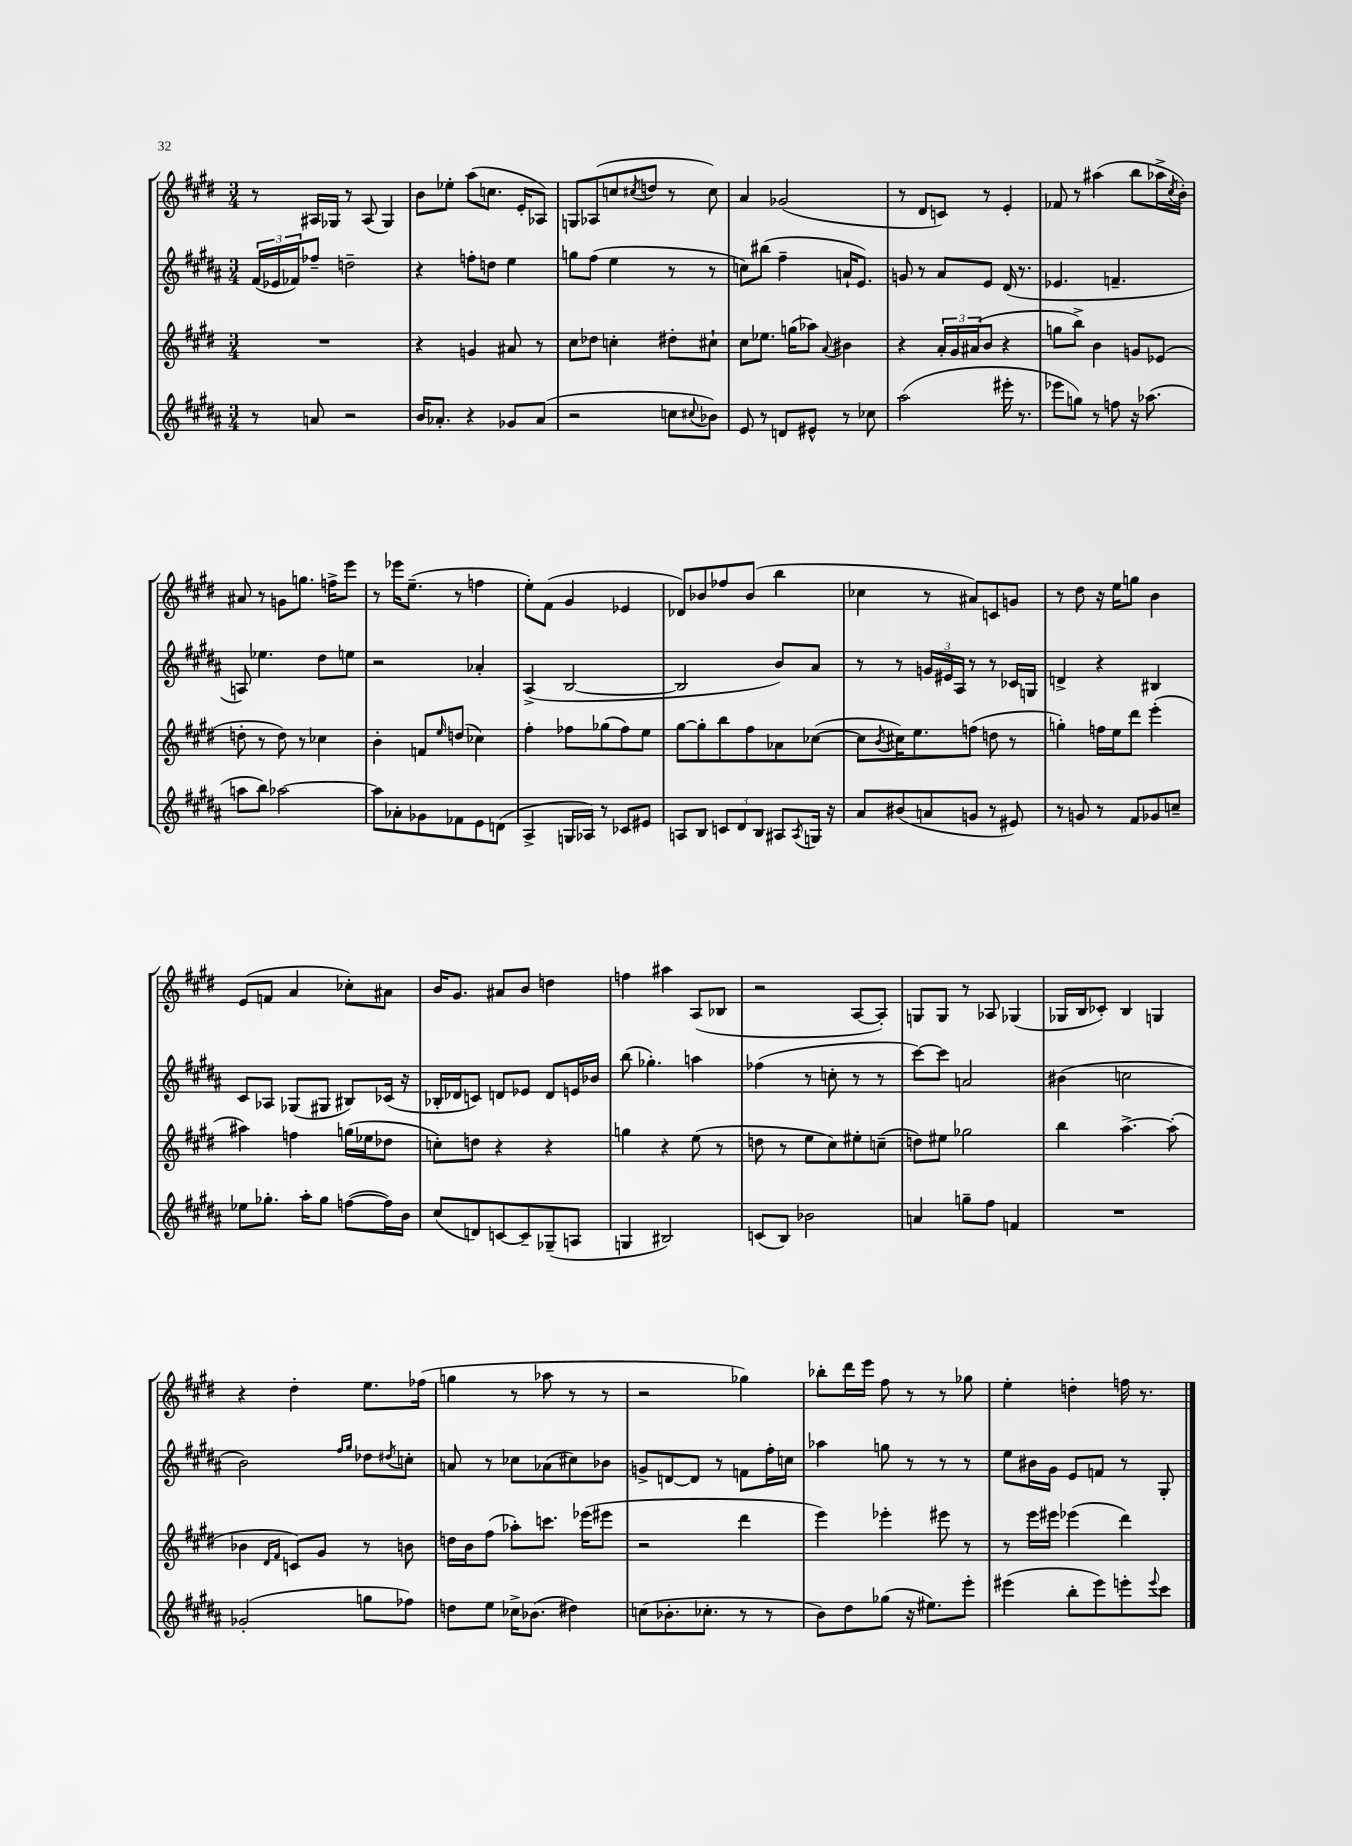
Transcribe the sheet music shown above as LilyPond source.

<<
\new StaffGroup <<
\new Staff = "s0" {
    \clef treble \key e \major \numericTimeSignature \time 3/4
    r8 ais16 ges16 r8 ais8( ges4) |
    b'8 ees''8-. a''8( c''8. e'16-. aes8) |
    g8 aes8( c''8 \acciaccatura { cis''8 } d''8 r8 cis''8) |
    a'4 ges'2( |
    r8 dis'8 c'8) r8 e'4-. |
    fes'8 r8 ais''4( b''8 aes''16-> \acciaccatura { cis''8 } b'16-.) |
    ais'8 r8 g'8 g''8. f''16-> e'''8 |
    r8 ees'''16 e''8.--( r8 f''4 |
    e''8-.) fis'8( gis'4 ees'4 |
    des'8) bes'8 fes''8 bes'8( b''4 |
    ces''4 r8 ais'8) c'8 g'8 |
    r8 dis''8 r16 e''16 g''8 b'4 |
    e'8( f'8 a'4 ces''8-.) ais'8 |
    b'16 gis'8. ais'8 b'8 d''4 |
    f''4 ais''4 a8( bes8 |
    r2 a8~ a8-.) |
    g8 g8 r8 aes8 ges4( |
    ges16 b16 ces'8-.) b4 g4 |
    r4 dis''4-. e''8. fes''16( |
    g''4 r8 aes''8 r8 r8 |
    r2 ges''4) |
    bes''8-. dis'''16 e'''16 fis''8 r8 r8 ges''8 |
    e''4-. d''4-. f''16 r8. \bar "|." |
}
\new Staff = "s1" {
    \clef treble \key b \major \numericTimeSignature \time 3/4
    \tuplet 3/2 { fis'16( ees'16 fes'16) } fes''8-- d''2-- |
    r4 f''8-. d''8 e''4 |
    g''8 fis''8( e''4 r8 r8 |
    c''8) bis''8( fis''4-- a'16-! e'8.) |
    g'8 r8 ais'8 e'8 dis'16( r8. |
    ees'4. f'4.-- |
    a8) ees''4. dis''8 e''8 |
    r2 aes'4-. |
    ais4->( b2~ |
    b2 b'8) ais'8 |
    r8 r8 \tuplet 3/2 { g'16 eis'16 ais16 } r8 r8 ces'16 g16 |
    d'4-> r4 bis4 |
    cis'8 aes8 ges8( gis8 bis8) ces'16( r16 |
    bes16-. des'16 c'8) d'8 ees'8 d'8 e'16 bes'16 |
    b''8( ges''4.-.) a''4 |
    fes''4( r8 c''8-. r8 r8 |
    cis'''8~) cis'''8 a'2 |
    bis'4( c''2 |
    b'2) \grace { fis''16 gis''16 } des''8 \acciaccatura { dis''8 } c''8-. |
    a'8 r8 ces''8 aes'8( cis''8) bes'8 |
    g'8-> d'8~ d'8 r8 f'8 fis''16-. c''16 |
    aes''4 g''8 r8 r8 r8 |
    e''8 bis'16 gis'16 e'8 f'8 r8 gis8-. \bar "|." |
}
\new Staff = "s2" {
    \clef treble \key e \major \numericTimeSignature \time 3/4
    R2. |
    r4 g'4 ais'8 r8 |
    cis''8 des''8 c''4-. dis''8-. cis''8-! |
    cis''8 ees''8. g''16( aes''8) \appoggiatura { a'8 } bis'4 |
    r4 \tuplet 3/2 { a'16-. gis'16 ais'16( } b'8 r4 |
    g''8 b''8->) b'4 g'8 ees'8( |
    d''8-. r8 d''8) r8 ces''4 |
    b'4-. f'8 \grace { e''16 } d''8( ces''4) |
    fis''4-. fes''8 ges''8( fes''8) e''8 |
    gis''8~ gis''8-. b''8 fis''8 aes'8 ces''8~( |
    ces''8 \acciaccatura { b'8 } cis''16) e''8. f''8( d''8 r8 |
    g''4-.) f''16 e''16 dis'''8 e'''4-.( |
    ais''4) f''4 g''16( ees''16 des''8 |
    c''8-.) d''8 r4 r4 |
    g''4 r4 e''8( r8 |
    d''8 r8 e''8 cis''8) eis''8-. c''8--( |
    d''8) eis''8 ges''2 |
    b''4 a''4.~-> a''8-.( |
    bes'4 \grace { dis'16 fis'16 } c'8) gis'8 r8 b'8 |
    d''16 b'16 fis''8( aes''8-.) c'''8. ees'''16( eis'''8 |
    r2 dis'''4 |
    e'''4) ees'''4-. eis'''8 r8 |
    r8 e'''16 eis'''16 ees'''4( dis'''4) \bar "|." |
}
\new Staff = "s3" {
    \clef treble \key b \major \numericTimeSignature \time 3/4
    r8 a'8 r2 |
    b'16 aes'8.-. r4 ges'8 aes'8( |
    r2 c''8 \appoggiatura { cis''8 } bes'8) |
    e'8 r8 d'8 eis'8-^ r8 ces''8 |
    ais''2( eis'''16-. r8. |
    ees'''8 g''8) r8 f''8 r16 aes''8.( |
    a''8 b''8) aes''2~ |
    aes''8 aes'8-. ges'8 fes'8 e'8 d'8( |
    ais4-> g16 aes16) r8 ces'8 eis'8 |
    a8 b8 \tuplet 3/2 { c'8 dis'8 b8 } ais8 \acciaccatura { ais8 } g16 r16 |
    ais'8 bis'8( a'8 g'8 r8 eis'8) |
    r8 g'8 r8 fis'8 ges'8 c''8-- |
    ees''8 ges''8.-. ais''16-. ges''8 f''8~( f''16) b'16 |
    cis''8( d'8) c'8~ c'8-- ges8--( a8 |
    g4 bis2) |
    c'8( b8) bes'2 |
    a'4 g''8-- fis''8 f'4 |
    R2. |
    ges'2-.( g''8 fes''8) |
    d''8 e''8 ces''16-> bes'8.( dis''4) |
    c''8( bes'8.-. ces''8.-. r8 r8 |
    b'8) dis''8 ges''8( r16 eis''8.) e'''8-. |
    eis'''4( b''8-. eis'''8) e'''8-. \appoggiatura { e'''8 } cis'''8 \bar "|." |
}
>>
>>
\layout { \context { \Score \remove "Bar_number_engraver" } }
